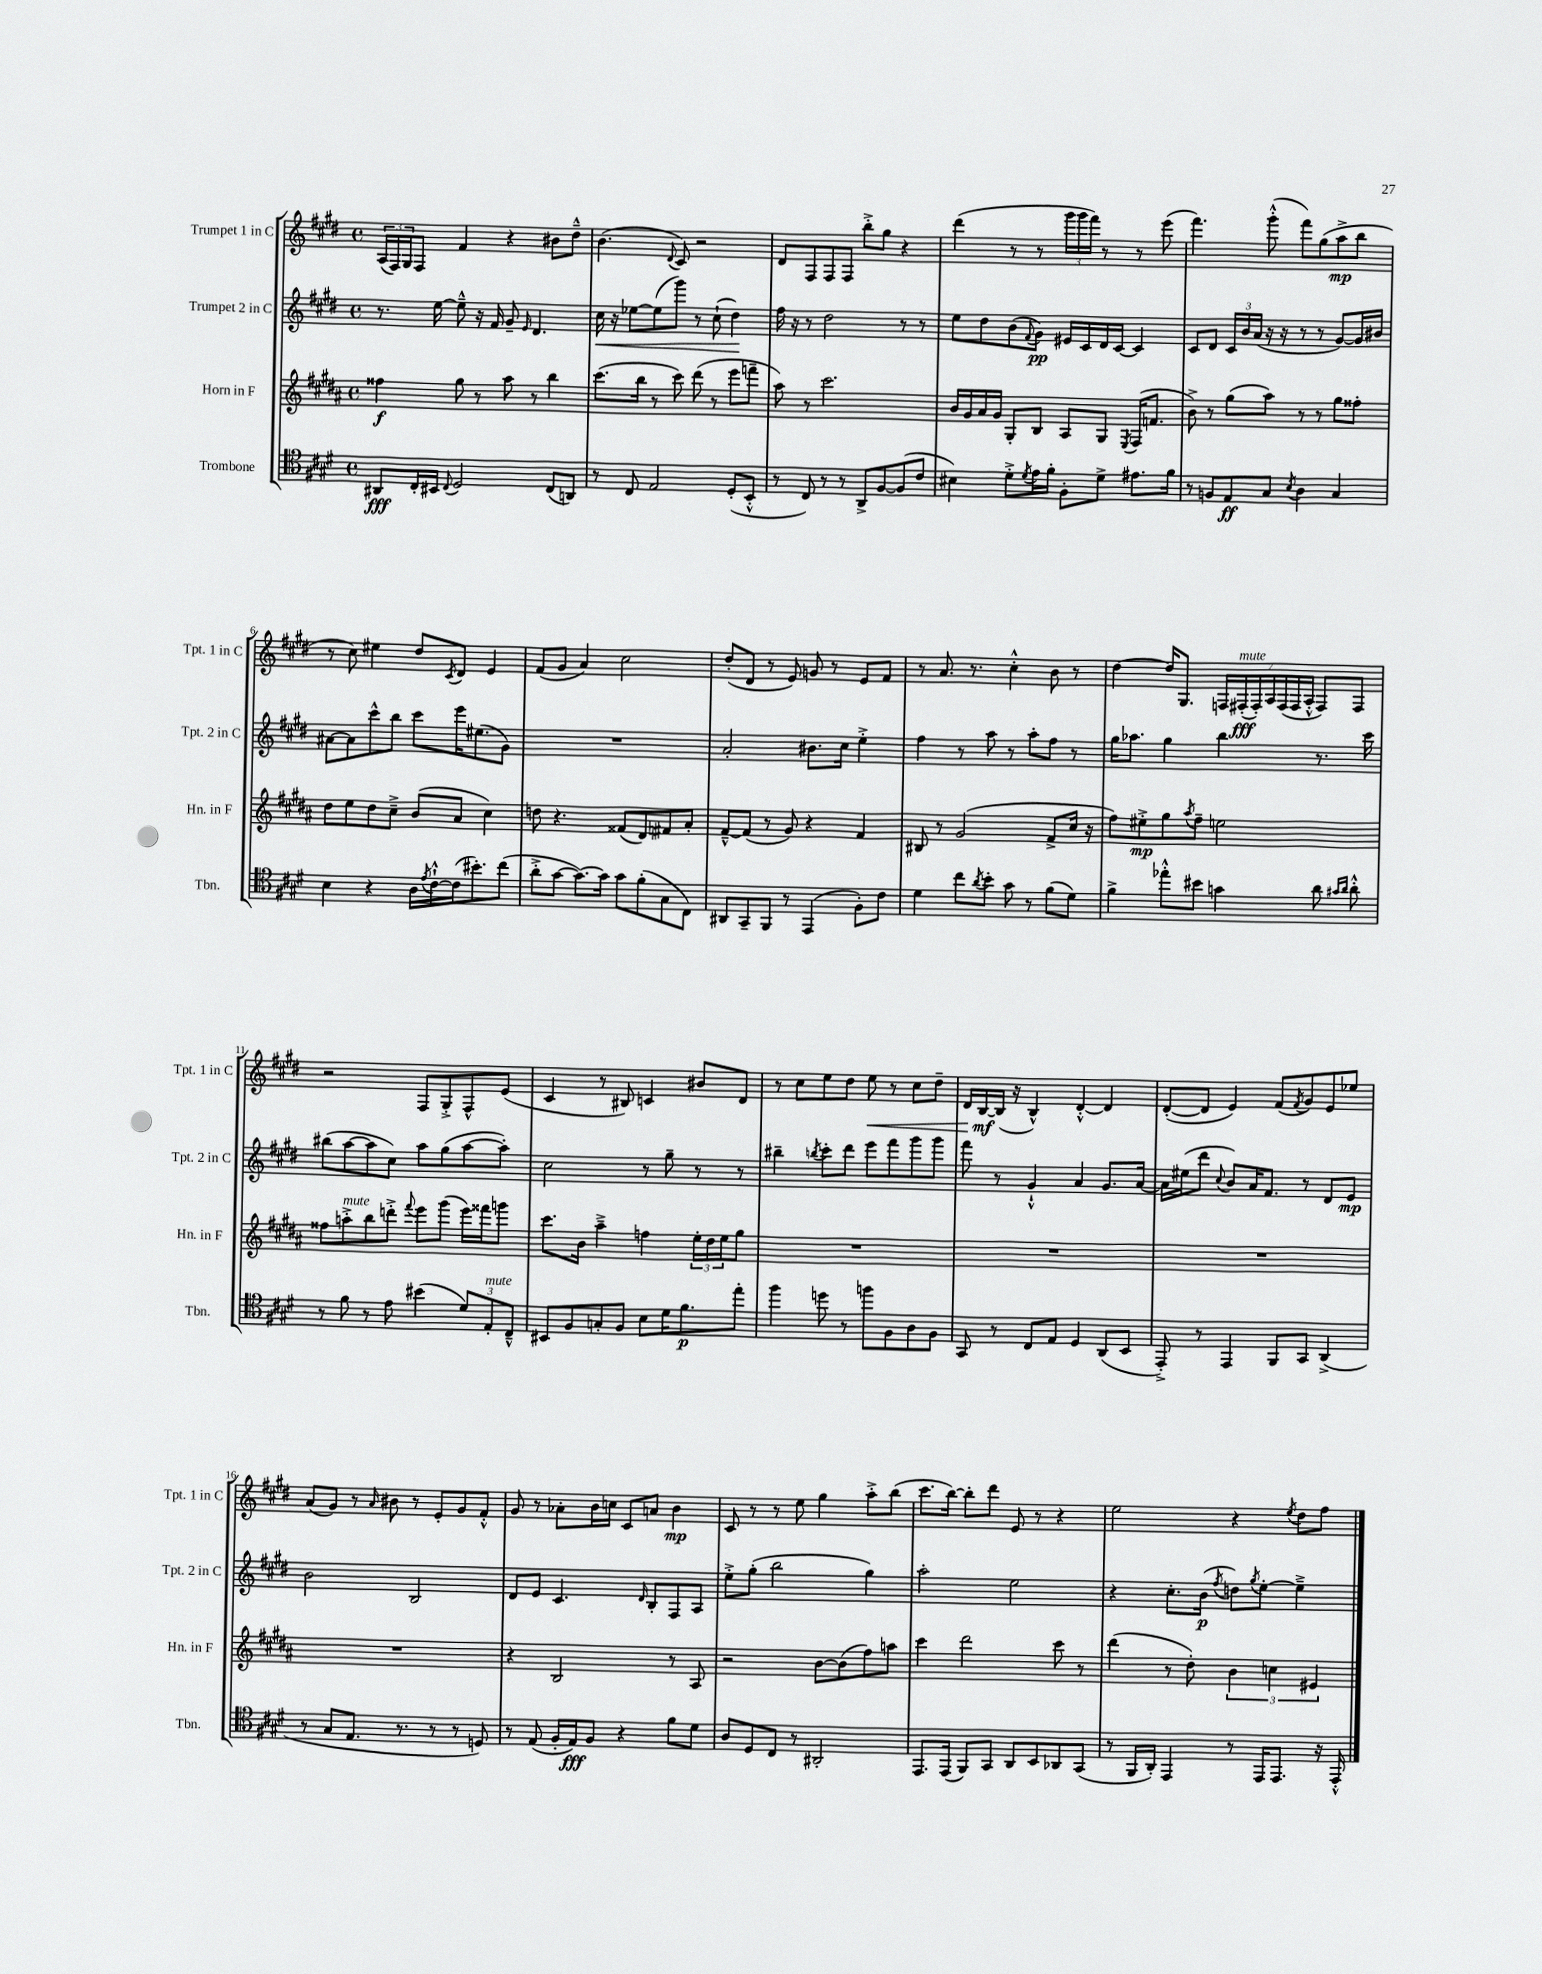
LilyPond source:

<<
\new StaffGroup <<
\new Staff = "s0" \with { instrumentName = "Trumpet 1 in C" shortInstrumentName = "Tpt. 1 in C" } {
    \clef treble \key e \major \defaultTimeSignature \time 4/4
    \tuplet 3/2 { a16( fis16) gis16 } fis8 fis'4 r4 bis'8 dis''8---^ |
    b'4.( \appoggiatura { dis'8 } cis'8) r2 |
    dis'8 fis8 fis8 fis8 b''8-.-> gis''8 r4 |
    dis'''4( r8 r8 \tuplet 3/2 { gis'''16 gis'''16 fis'''16) } r8 r8 e'''8( |
    fis'''4.) gis'''8-.-^( fis'''8) gis''8( a''8->\mp b''8 |
    r8 cis''8) eis''4 dis''8 \acciaccatura { cis'8 } dis'8 e'4 |
    fis'8( gis'8 a'4) cis''2 |
    dis''8-.( dis'8 r8 e'8) g'8 r8 e'8 fis'8 |
    r8 a'8. r8. cis''4-.-^ b'8 r8 |
    dis''4~ dis''16 gis8. \tuplet 7/4 { f16 fis16-.\fff^\markup { \italic "mute" }( fis16-.) a16 fis16( fis16 a16-.-^ } fis8) fis8 |
    r2 fis8 gis8-.-> fis8-^ e'8( |
    cis'4 r8 bis8) c'4 bis'8 dis'8 |
    r8 cis''8 e''8 dis''8 e''8\< r8 cis''8 dis''8-- |
    dis'16 b16~\mf\! b16( r16 b4-^) dis'4~-.-^ dis'4 |
    dis'8~-.( dis'8 e'4) fis'8( \acciaccatura { fis'8 } gis'8) e'8 ees''8 |
    a'8( gis'8) r8 \grace { a'16 } bis'8 r8 e'8-. gis'8 fis'8-.-^ |
    gis'8 r8 aes'8-. b'16 c''16 cis'8 a'8 b'4\mp |
    cis'8 r8 r8 e''8 gis''4 a''8-.-> b''8( |
    cis'''8. b''16~) b''8-. dis'''8 e'8 r8 r4 |
    e''2 r4 \acciaccatura { e''8 } dis''8 fis''8 \bar "|." |
}
\new Staff = "s1" \with { instrumentName = "Trumpet 2 in C" shortInstrumentName = "Tpt. 2 in C" } {
    \clef treble \key e \major \defaultTimeSignature \time 4/4
    r8. e''16~ e''8---^ r16 fis'16 gis'8-- \grace { e'16 } dis'4. |
    cis''16\< r16 ees''8~ ees''8( gis'''8) r8 cis''8-!( dis''4\!) |
    fis''16 r16 r8 dis''2 r8 r8 |
    e''8 dis''8 b'8( \appoggiatura { fis'8 } gis'8\pp) eis'16 cis'16 dis'16 cis'16~ cis'4 |
    cis'8 dis'8 \tuplet 3/2 { cis'16 b'16 a'16( } r16 r16 r8 r8 gis'8~) gis'16 bis'16 |
    ais'8~ ais'8 cis'''8-^ b''8 cis'''8 e'''16 eis''8.( gis'8) |
    R1 |
    a'2-. bis'8. cis''16 e''4-.-> |
    fis''4 r8 a''8 r8 a''8-. fis''8 r8 |
    gis''16 aes''8. gis''4 b''4 r8. cis'''16 |
    bis''8( a''8~ a''8 cis''8) a''8 gis''8( a''8~ a''8-.) |
    cis''2 r8 gis''8-- r8 r8 |
    bis''4-- \acciaccatura { b''8 } cis'''8-. dis'''8 e'''8 fis'''8 gis'''8 gis'''8 |
    fis'''8 r8 gis'4-!-^ a'4 gis'8. a'16~ |
    a'16 eis''16( dis'''8 \appoggiatura { cis''8 } b'8) a'16 fis'8. r8 dis'8 e'8\mp |
    b'2 b2 |
    dis'8 e'8 cis'4. \grace { dis'16 } b8-. fis8 a8 |
    e''8-.-> gis''8-.( b''2 gis''4) |
    a''2-. e''2 |
    r4 cis''8.-. b'16\p( \acciaccatura { fis''8 } d''8) \acciaccatura { gis''8 } e''8~-. e''4---> \bar "|." |
}
\new Staff = "s2" \with { instrumentName = "Horn in F" shortInstrumentName = "Hn. in F" } {
    \clef treble \key b \major \defaultTimeSignature \time 4/4
    fisis''4\f gis''8 r8 ais''8 r8 b''4 |
    cis'''8.( b''16 r8 cis'''8) dis'''8( r8 e'''8 f'''8-- |
    ais''8) r8 cis'''2. |
    b'16 gis'16 ais'16 gis'16 gis8-. b8 ais8 gis8 \acciaccatura { e8 } fis16( f'8. |
    b'8->) r8 gis''8( ais''8) r8 r8 gis''8 fisis''8-. |
    dis''8 e''8 dis''8 cis''8---> b'8( ais'8 cis''4) |
    d''8 r4. fisis'8( dis'8) fis'8 ais'8-. |
    fis'8~---^ fis'8( r8 gis'8) r4 fis'4 |
    bis8 r8 gis'2( fis'8-> cis''16 r16 |
    fis''8) eis''8-.->\mp gis''8 \acciaccatura { ais''8 } fis''8-- e''2 |
    fisis''8 a''8-.->^\markup { \italic "mute" } b''8 d'''8-.-> \appoggiatura { fis'''8 } e'''8 gis'''8( e'''16) fisis'''16 g'''8 |
    cis'''8. b'16 ais''4---> f''4 \tuplet 3/2 { e''16-. dis''16 e''16 } gis''8 |
    R1 |
    R1 |
    R1 |
    R1 |
    r4 b2 r8 ais8 |
    r2 b'8~ b'8( fis''8) a''8 |
    cis'''4 dis'''2 cis'''8 r8 |
    dis'''4( r8 dis''8-.) \tuplet 3/2 { b'4 c''4 eis'4 } \bar "|." |
}
\new Staff = "s3" \with { instrumentName = "Trombone" shortInstrumentName = "Tbn." } {
    \clef tenor \key e \major \defaultTimeSignature \time 4/4
    ais,8\fff cis16-. bis,16 \appoggiatura { cis8 } dis2 cis8( a,8) |
    r8 cis8 e2 dis8-.( b,8-.-^ |
    r8 cis8) r8 r8 a,8-> fis8~ fis8( cis'8 |
    bis4) dis'8-.-> \acciaccatura { dis'8 } e'16 fis'16-. fis8-. dis'8-> eis'8. fis'16 |
    r8 f8 e8\ff gis8 \acciaccatura { b8 } a4 gis4 |
    b4 r4 a16 \acciaccatura { e'8 } cis'16~-!-^ cis'16( bis'8.-.) cis''8( |
    a'8-.-> gis'8~ gis'8.~) gis'16 gis'8 fis'8-.( gis8 cis8) |
    ais,8 gis,8-- fis,8 r8 e,4( fis8-.) cis'8 |
    dis'4 cis''8 \acciaccatura { a'8 } b'8-. gis'8 r8 fis'8( dis'8) |
    fis'4-> ees''8-.-^ bis'8 g'4 a'8 \grace { gis'16 a'16 } a'8-.-^ |
    r8 fis'8 r8 e'8 bis'4( \tuplet 3/2 { dis'8) e8-.^\markup { \italic "mute" } cis8---^ } |
    bis,8 fis8 g8-. fis8 b8 dis'16 fis'8.\p e''8-. |
    fis''4 d''8 r8 f''8 fis8 a8 fis8 |
    gis,8 r8 cis8 e8 dis4 a,8( b,8 |
    e,8-.->) r8 e,4 fis,8 gis,8 a,4->( |
    r8 gis8 e8. r8. r8 r8 d8) |
    r8 e8( fis16-. e16\fff) fis8 r4 fis'8 dis'8 |
    a8 dis8 cis8 r8 ais,2-. |
    e,8. e,16( fis,8) gis,8 a,8 b,8 aes,8 gis,8( |
    r8 fis,16 a,16-.) e,4 r8 e,16 e,8. r16 e,16-.-^ \bar "|." |
}
>>
>>
